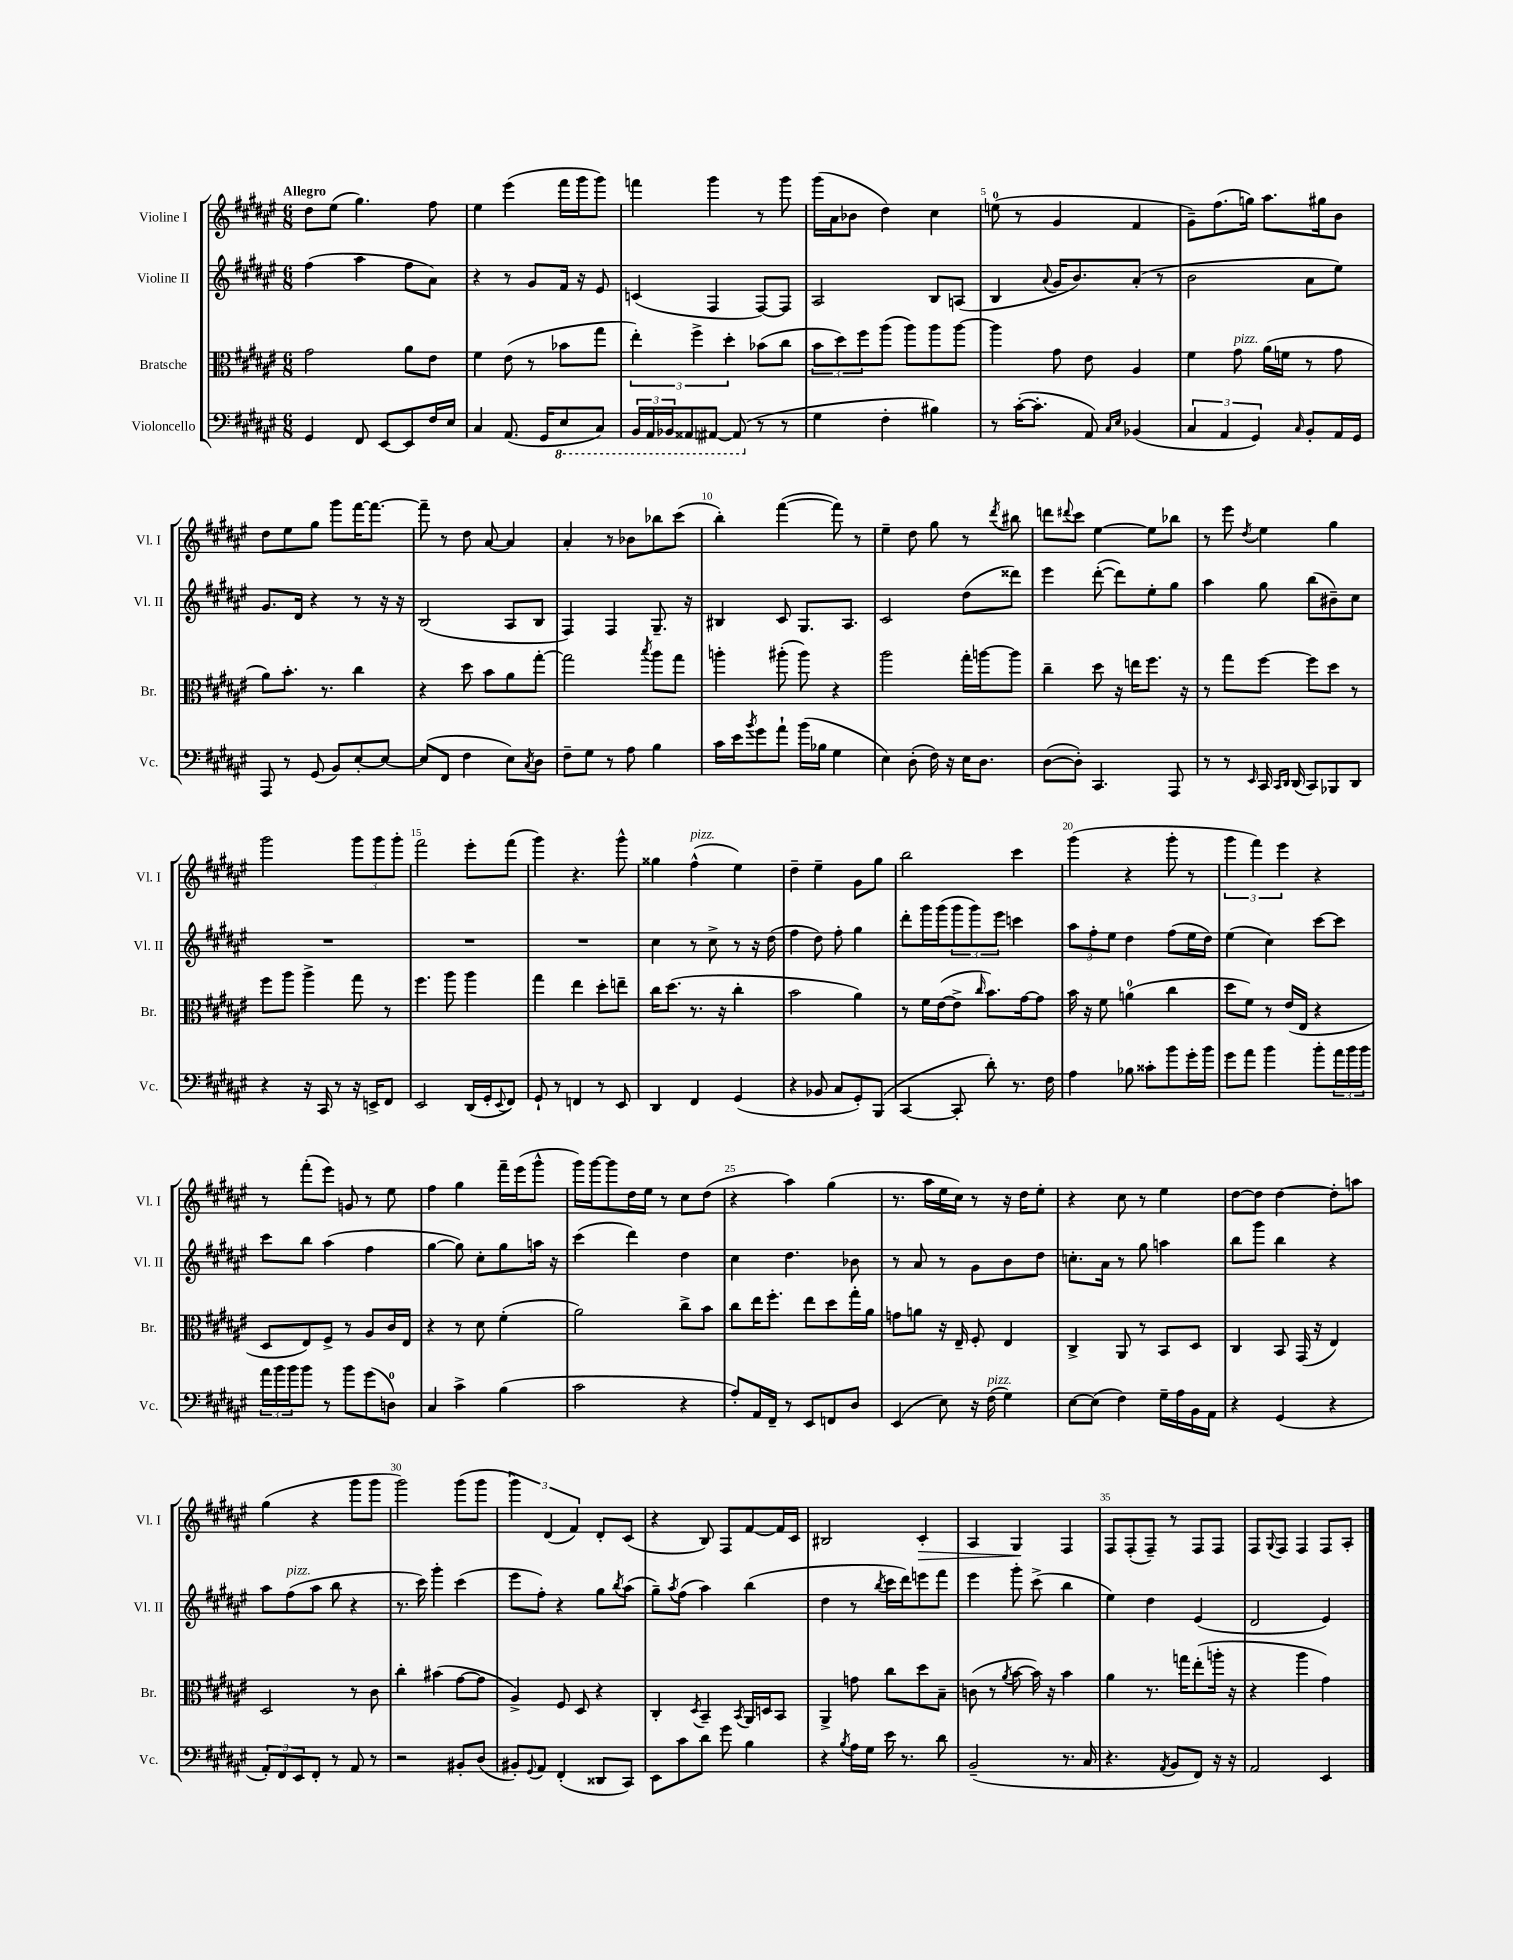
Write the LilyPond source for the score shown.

<<
\new StaffGroup <<
\new Staff = "s0" \with { instrumentName = "Violine I" shortInstrumentName = "Vl. I" } {
    \clef treble \key fis \major \numericTimeSignature \time 6/8 \tempo "Allegro"
    dis''8 eis''8( gis''4.) fis''8 |
    eis''4 eis'''4( fis'''16 gis'''16 gis'''8) |
    f'''4 gis'''4 r8 gis'''8 |
    gis'''16( ais'16 bes'8 dis''4) cis''4 |
    e''8-0( r8 gis'4 fis'4 |
    gis'8--) fis''8.( g''16) ais''8. gis''16 b'8 |
    dis''8 eis''8 gis''8 gis'''8 fis'''16~ fis'''8.~ |
    fis'''8-- r8 dis''8 ais'8~ ais'4 |
    ais'4-. r8 bes'8 bes''8 cis'''8( |
    b''4-.) fis'''4~( fis'''8) r8 |
    eis''4-- dis''8 gis''8 r8 \acciaccatura { dis'''8 } bis''8 |
    d'''8 \appoggiatura { dis'''8 } cis'''8 eis''4~ eis''8 bes''8 |
    r8 eis'''8 \acciaccatura { dis''8 } eis''4 gis''4 |
    gis'''2 \tuplet 3/2 { gis'''8 gis'''8 gis'''8-. } |
    fis'''2 eis'''8-. fis'''8( |
    gis'''4) r4. gis'''8-^ |
    gisis''4 fis''4-^^\markup { \italic "pizz." }( eis''4) |
    dis''4-- eis''4-- gis'8 gis''8 |
    b''2 cis'''4 |
    gis'''4( r4 gis'''8-. r8 |
    \tuplet 3/2 { gis'''4 fis'''4) eis'''4 } r4 |
    r8 fis'''8-.( eis'''8) g'8 r8 eis''8 |
    fis''4 gis''4 fis'''16-- eis'''16( gis'''8-^ |
    gis'''16) gis'''16~ gis'''8 dis''16 eis''16 r8 cis''8 dis''8( |
    r4 ais''4) gis''4( |
    r8. ais''16 eis''16 cis''16) r8 r16 dis''16 eis''8-. |
    r4 cis''8 r8 eis''4 |
    dis''8~ dis''8 dis''4~ dis''8-. a''8 |
    gis''4( r4 gis'''8 gis'''8 |
    gis'''2) gis'''8( gis'''8 |
    \tuplet 3/2 { gis'''4) dis'4( fis'4) } dis'8-. cis'8( |
    r4 b8) fis8 fis'8~ fis'16 cis'16 |
    bis2 cis'4-.\> |
    ais4 gis4\! fis4 |
    fis8 fis8-.( fis8--) r8 fis8 fis8 |
    fis8 \appoggiatura { gis8 } fis8 fis4 fis8 ais8-. \bar "|." |
}
\new Staff = "s1" \with { instrumentName = "Violine II" shortInstrumentName = "Vl. II" } {
    \clef treble \key fis \major \numericTimeSignature \time 6/8
    fis''4( ais''4 fis''8 ais'8) |
    r4 r8 gis'8 fis'16 r16 eis'8 |
    c'4( fis4 fis8~) fis8 |
    ais2 b8 a8( |
    b4 \appoggiatura { ais'8 } gis'16 b'8.) ais'8-.( r8 |
    b'2 ais'8 eis''8) |
    gis'8. dis'16 r4 r8 r16 r16 |
    b2( ais8 b8 |
    fis4) fis4 gis8.-- r16 |
    bis4 cis'8 gis8. ais8. |
    cis'2 dis''8( disis'''8) |
    eis'''4 dis'''8~-.( dis'''8) eis''8-. gis''8 |
    ais''4 gis''8 b''8( bis'8--) cis''8 |
    R2. |
    R2. |
    R2. |
    cis''4 r8 cis''8-> r8 r16 dis''16( |
    fis''4 dis''8) fis''8-. gis''4 |
    dis'''8-. gis'''16 gis'''16( \tuplet 3/2 { gis'''8 gis'''8) eis'''8 } c'''4 |
    \tuplet 3/2 { ais''8 fis''8-. eis''8 } dis''4 fis''8( eis''16 dis''16) |
    eis''4( cis''4) cis'''8~ cis'''8 |
    cis'''8 b''8 ais''4( fis''4 |
    gis''4~ gis''8) cis''8-. gis''8 a''16 r16 |
    cis'''4( dis'''4) dis''4 |
    cis''4 dis''4. bes'8 |
    r8 ais'8 r8 gis'8 b'8 dis''8 |
    c''8.-. ais'16 r8 gis''8 a''4 |
    b''8 gis'''8 b''4 r4 |
    ais''8 fis''8^\markup { \italic "pizz." }( ais''8 b''8 r4 |
    r8. cis'''16) gis'''4-. cis'''4( |
    eis'''8 fis''8-.) r4 gis''8 \acciaccatura { b''8 } ais''8( |
    gis''8--) \acciaccatura { ais''8 } fis''8( ais''4) b''4( |
    dis''4 r8 \acciaccatura { b''8 } cis'''16 dis'''16) e'''8 fis'''8 |
    eis'''4 gis'''8-. cis'''8->( b''4 |
    eis''4) dis''4 eis'4( |
    dis'2 eis'4) \bar "|." |
}
\new Staff = "s2" \with { instrumentName = "Bratsche" shortInstrumentName = "Br." } {
    \clef alto \key fis \major \numericTimeSignature \time 6/8
    gis'2 ais'8 eis'8 |
    fis'4 eis'8( r8 bes'8 gis''8 |
    \tuplet 3/2 { eis''4-.) fis''4-> dis''4-. } bes'8( cis''8 |
    \tuplet 3/2 { b'8 dis''8) fis''8 } ais''8( ais''8) ais''8 ais''8~ |
    ais''4 gis'8 eis'8 ais4 |
    fis'4 gis'8^\markup { \italic "pizz." } ais'16( f'16 r8 gis'8 |
    ais'8) b'8.-. r8. cis''4 |
    r4 dis''8 b'8 ais'8 gis''8~-. |
    gis''2 \acciaccatura { b''8 } ais''8 gis''8 |
    a''4-. ais''8-.( ais''8) r4 |
    ais''2 gis''16-. a''16~ a''8 |
    cis''4-- dis''8 r16 e''16 fis''8. r16 |
    r8 gis''8 fis''8~ fis''8 dis''8 r8 |
    fis''8 ais''8 ais''4-> gis''8 r8 |
    fis''4. ais''8 ais''4 |
    gis''4 eis''4 dis''8-. e''8-- |
    cis''16 dis''8.( r8. r16 cis''4-. |
    b'2 ais'4) |
    r8 fis'16 eis'16~( eis'8-> \grace { cis''16 } b'8.) gis'16~ gis'8 |
    b'16 r16 fis'8 a'4-0( cis''4 |
    dis''8 fis'8) r8 eis'16( eis16 r4 |
    dis8 eis8) fis8-> r8 ais8 cis'16 eis16 |
    r4 r8 dis'8 fis'4-.( |
    ais'2) cis''8-> b'8 |
    cis''8 eis''16 fis''8.-. eis''8 dis''8 gis''16-. ais'16 |
    g'8 a'8 r16 eis16-- fis8-. eis4 |
    cis4-> ais,8 r8 b,8 dis8 |
    cis4 b,8 gis,16( r16 eis4) |
    dis2 r8 cis'8 |
    cis''4-. bis'4( gis'8~ gis'8 |
    ais4->) fis8 dis8 r4 |
    cis4-. \acciaccatura { dis8 } b,4-- \acciaccatura { b,8 } ais,16 d16 b,8 |
    ais,4-> g'8 cis''8 dis''8 b8-- |
    c'8( r8 \acciaccatura { ais'8 } b'8~ b'16) r16 b'4 |
    ais'4 r8. g''16 eis''8-.( a''16-. r16 |
    r4 ais''4 gis'4) \bar "|." |
}
\new Staff = "s3" \with { instrumentName = "Violoncello" shortInstrumentName = "Vc." } {
    \clef bass \key fis \major \numericTimeSignature \time 6/8
    gis,4 fis,8 eis,8~ eis,8 fis16 eis16 |
    cis4 ais,8.( gis,16 \ottava #-1 eis,8 cis,8) |
    \tuplet 3/2 { b,,16 ais,,16 bes,,16 } aisis,,8 ais,,8~ ais,,8( \ottava #0 r8 r8 |
    gis4 fis4-. bis4) |
    r8 cis'16~-.( cis'8.-. ais,8) \grace { cis16 eis16 } bes,4( |
    \tuplet 3/2 { cis4 ais,4 gis,4) } \grace { cis16 } b,8-. ais,16 gis,16 |
    ais,,8 r8 gis,8( b,8) eis8~-. eis8~ |
    eis8( fis,8 fis4 eis8) \acciaccatura { cis8 } dis8 |
    fis8-- gis8 r8 ais8 b4 |
    cis'16 eis'16 \acciaccatura { b'8 } gis'8 ais'8-! b'16( bes16 gis4 |
    eis4) dis8-.( fis16) r16 eis16 dis8. |
    dis8~( dis8-.) cis,4. ais,,8 |
    r8 r8 \grace { eis,16 } cis,16 \grace { cis,16 dis,16 } dis,16( cis,8) bes,,8 dis,8 |
    r4 r16 cis,16 r8 r16 e,16-> fis,8 |
    eis,2 dis,16( gis,16-. \appoggiatura { eis,8 } fis,8) |
    gis,8-! r8 f,4 r8 eis,8 |
    dis,4 fis,4 gis,4( |
    r4 bes,8 cis8 gis,8-.) b,,8( |
    cis,4~ cis,8-. dis'8-.) r8. fis16 |
    ais4 bes8 cisis'8-. b'8 gis'16-. b'16 |
    gis'8 ais'8 b'4 b'8-. \tuplet 3/2 { ais'16 b'16 b'16 } |
    \tuplet 3/2 { ais'16 b'16 b'16 } b'8 r8 b'8 gis'8( d8-0) |
    cis4 cis'4-> b4( |
    cis'2 r4 |
    ais8-.) ais,16 fis,16-- r8 eis,8 f,8 dis8 |
    eis,4( eis8) r16 fis16^\markup { \italic "pizz." }( gis4) |
    eis8~ eis8( fis4) gis16-- ais16 b,16 ais,16 |
    r4 gis,4( r4 |
    \tuplet 3/2 { ais,8-.) fis,8 eis,8 } fis,8-. r8 ais,8 r8 |
    r2 bis,8-. dis8( |
    bis,8-.) \appoggiatura { gis,8 } ais,8 fis,4-.( disis,8 cis,8) |
    eis,8 cis'8 dis'8 gis'8 b4 |
    r4 \acciaccatura { b8 } ais16 gis16 eis'16 r8. dis'8 |
    b,2--( r8. cis16 |
    r4. \acciaccatura { ais,8 } b,8 fis,8) r16 r16 |
    ais,2 eis,4 \bar "|." |
}
>>
>>
\layout { \context { \Score \override BarNumber.break-visibility = ##(#f #t #t) barNumberVisibility = #(every-nth-bar-number-visible 5) } }
